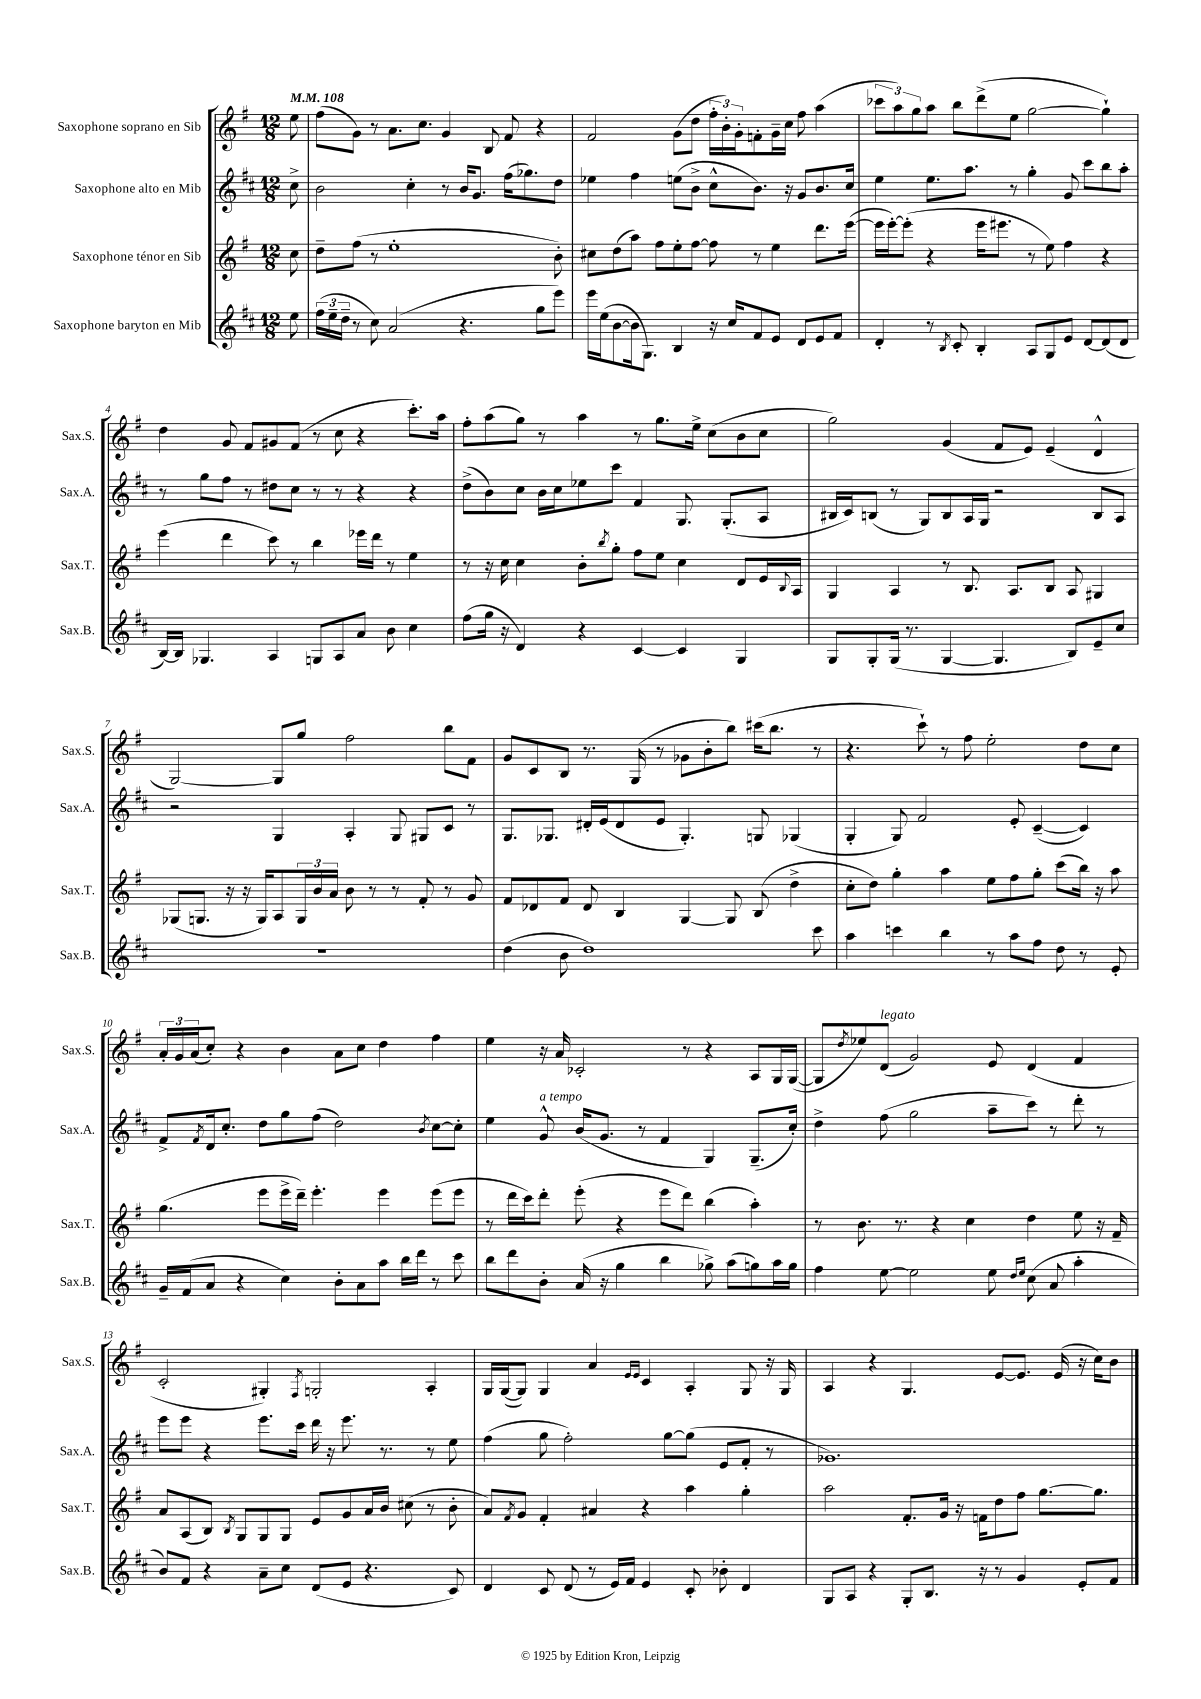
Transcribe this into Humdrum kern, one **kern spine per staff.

**kern	**kern	**kern	**kern
*part4	*part3	*part2	*part1
*staff4	*staff3	*staff2	*staff1
*I"Saxophone baryton en Mib	*I"Saxophone ténor en Sib	*I"Saxophone alto en Mib	*I"Saxophone soprano en Sib
*I'Sax.B.	*I'Sax.T.	*I'Sax.A.	*I'Sax.S.
*clefG2	*clefG2	*clefG2	*clefG2
*k[f#c#]	*k[f#]	*k[f#c#]	*k[f#]
*M12/8	*M12/8	*M12/8	*M12/8
*MM108	*MM108	*MM108	*MM108
=	=	=	=
8ee\	8cc\	8cc#^\	8ee\
=1	=1	=1	=1
(24ff#\LL	8dd~\L	2b\	(8ff#\L
24ee~\	.	.	.
24dd~\JJ	.	.	.
8r	(8ff#\J	.	8g\J)
8cc#\)	8r	.	8r
(2a/	1ee'	.	8.a\L
.	.	4cc#'\	.
.	.	.	8.cc\J
.	.	8r	4g/
4.r	.	16b/KL	.
.	.	8.g/J	.
.	.	.	8B/
.	.	(16ff#\KL	8f#/
.	.	8.gg-X\)	.
8gg\L	.	.	4r
8eee\J)	8b'\)	8dd\J	.
=2	=2	=2	=2
16eee\LL	8cc#X\L	4ee-X\	2f#/
(16ee\J	.	.	.
[8b\	(8dd\	.	.
16b\k]	8aa\J)	4ff#\	.
8.G\J)	.	.	.
.	8ff#\L	.	.
4B/	8ee'\	(8een\L	(8g\L
.	[8ff#\J	8b^\J	8dd\J
16r	8ff#\]	8cc#^^\L	24ff#'\LL
.	.	.	24b'\)
16cc#/KL	.	.	.
.	.	.	24g'\J
8f#/	8r	8.b\J)	8fn'\
8e/J	4ee\	.	16g~\L
.	.	16r	16cc\JJ
8d/L	.	8g/L	8ff#\
8e/	8.ddd\L	8.b/	(4aa\
8f#/J	.	.	.
.	([16eee\Jk	16cc#/Jk	.
=3	=3	=3	=3
4d'/	16eee\LL]	4ee\	12ccc-X\L
.	[16eee'\J)	.	.
.	.	.	12aa\)
.	(8eee'\J]	.	.
.	.	.	12gg\
8r	4r	8.ee\L	8aa\J
8qB/	.	.	.
8c#'/	.	.	8bb\L
.	.	8.aa\J	.
4B'/	16eee\KL	.	(8ddd^\
.	8.eee#X\J	.	.
.	.	8r	8ee\J
8A/L	8r	4gg'\	[2gg\
8G/	8ee\)	.	.
8e/J	4ff#\	8g/	.
[8d/L	.	8ccc#\L	.
(8d/]	4r	8bb\	4gg`\])
8d/J	.	8aa'\J	.
!!LO:LB:g=z
=4	=4	=4	=4
[16B/LL)	(4eee\	8r	4dd\
16B/JJ]	.	.	.
4.G-X/	.	8gg\L	.
.	4ddd\	8ff#\J	8g/
.	.	8r	8f#/L
4A/	8ccc\)	8dd#X\L	8g#X/
.	8r	8cc#\J	(8f#/J
8Gn/L	4bb\	8r	8r
8A/	.	8r	8cc\
8a/J	16eee-X\LL	4r	4r
.	16ddd\JJ	.	.
8b\	8r	.	.
4cc#\	4ee\	4r	8.ccc'\L)
.	.	.	16aa\Jk
=5	=5	=5	=5
(8ff#\L	8r	(8dd^\L	8ff#'\L
16gg\Jk	16r	8b\)	(8aa\
16r	16cc\	.	.
4d/)	4cc\	8cc#\J	8gg\J)
.	.	16b\LL	8r
.	.	16cc#\J	.
4r	8b'\L	8ee-X\	4aa\
.	8qbb/	.	.
.	8gg'\J	8ccc#\J	.
[4c#/	8ff#\L	4f#/	8r
.	8ee\J	.	8.gg\L
4c#/]	4cc\	8.G/	.
.	.	.	16ee^\Jk
.	.	.	(8cc\L
.	.	(8.G'/L	.
4G/	8d/L	.	8b\
.	16e/L	8A/J	8cc\J
.	8qqB/	.	.
.	16A/JJ	.	.
=6	=6	=6	=6
8G/L	4G/	16B#X/LL	2gg\)
.	.	16c#/J)	.
8G'/	.	(8Bn/J	.
(16G/Jk	4A/	8r	.
8.r	.	.	.
.	.	8G/L)	.
[4G/	8r	8B/	(4g/
.	8.B/	16A/L	.
.	.	16G/JJ	.
4.G/]	.	2r	8f#/L
.	8.A/L	.	.
.	.	.	8e/J)
.	8B/J	.	(4e~/
8B/L)	8A/	.	.
8e~/	4G#X/	8B/L	4d^^/
8cc#/J	.	8A/J	.
!!LO:LB:g=z
=7	=7	=7	=7
1.r	(8G-X/L	2r	[2G/)
.	8.Gn/J	.	.
.	16r	.	.
.	16r	.	.
.	16G/KL)	.	.
.	8A/	4G/	8G/L]
.	24G/L	.	8gg/J
.	24b/	.	.
.	24a/JJ	.	.
.	8b\	4A'/	2ff#\
.	8r	.	.
.	8r	8G/	.
.	8f#'/	8G#X/L	.
.	8r	8c#/J	8bb\L
.	8g/	8r	8f#\J
=8	=8	=8	=8
(4dd\	8f#/L	8.G/L	8g/L
.	8d-X/	.	8c/
.	.	8.G-X/J	.
8b\	8f#/J	.	8B/J
1dd)	8d-/	16d#X'/LL	8.r
.	.	(16e/J	.
.	4B/	8d#/	.
.	.	.	(16G/
.	.	8e/J	8r
.	[4G/	4.G-'/)	8g-X\L
.	.	.	8b'\
.	8G/]	.	8bb\J)
.	(8B/	8Gn/	(16ccc#X\KL
.	.	.	8.bb\J
.	4dd^\	(4G-X/	.
8ccc#\	.	.	8r
=9	=9	=9	=9
4aa\	8cc'\L	4G'/	4.r
.	8dd\J)	.	.
4cccn\	4gg'\	8G/)	.
.	.	2f#/	8ccc`\)
4bb\	4aa\	.	8r
.	.	.	8ff#\
8r	8ee\L	.	2ee'\
8aa\L	8ff#\	8e'/	.
8ff#\J	8gg'\J	([4c#~/	.
8dd\	(8ccc\L	.	.
8r	16bb\Jk)	4c#/])	8dd\L
.	16r	.	.
8e'/	8aa\	.	8cc\J
!!LO:LB:g=z
=10	=10	=10	=10
16g~/LL	(4.gg\	8f#^/L	24a'/LL
.	.	.	24g/
(16f#/J	.	.	.
.	.	.	(24a/J
.	.	8qf#/	.
8a/J	.	16d/k	8cc'/J)
.	.	8.cc#'/J	.
4r	.	.	4r
.	8eee\L	8dd\L	.
4cc#\)	16eee^\L	8gg\	4b\
.	16ddd~\JJ)	.	.
.	4.eee'\	(8ff#\J	.
8b'\L	.	2dd\)	8a\L
8a\	.	.	8cc\J
8aa\J	4eee\	.	4dd\
16bb\LL	.	.	.
16ddd\JJ	.	.	.
.	.	8qb/	.
8r	(8eee\L	[8cc#\L	4ff#\
8ccc#\	8eee\J	8cc#'\J]	.
=11	=11	=11	=11
8bb\L	8r	4ee\	4ee\
8ddd\	16ddd\LL	.	.
.	16ccc\J)	.	.
!	!	!LO:TX:a:i:t=a tempo	!
8b'\J	8ddd'\J	8g^^/	16r
.	.	.	16a/
(16a/	(8eee'\	(16b/KL	2c-X'/
16r	.	8.g/J	.
4gg\	4r	.	.
.	.	8r	.
4bb\	8eee\L	4f#/	.
.	8ddd\J)	.	8r
8gg-X^\)	(4bb\	4G/)	4r
(8aa\L	.	.	.
8ggn\)	4aa'\)	(8.G~/L	8A/L
16aa\L	.	.	16G/L
16gg\JJ	.	16cc#'/Jk)	([16G/JJ
=12	=12	=12	=12
4ff#\	8r	4dd^\	8G/L]
.	.	.	8qdd/
.	8.b\	.	8ee-X/)
!	!	!	!LO:TX:a:i:t=legato
[8ee\	.	(8ff#\	(8d/J
.	8.r	.	.
2ee\]	.	2gg\	2g/)
.	4r	.	.
.	4cc\	.	.
8ee\	.	8aa~\L	8e/
16qqdd/LL	.	.	.
16qqee/JJ	.	.	.
(8cc#\	4dd\	8ccc#\J)	(4d/
8a/	.	8r	.
4aa'\	8ee\	8ddd'\	4f#/
.	16r	8r	.
.	16f#~/	.	.
!!LO:LB:g=z
=13	=13	=13	=13
8b/L)	8a/L	8eee\L	2c'/
8f#/J	(8A/	8eee\J	.
4r	8B/J)	4r	.
.	8qB/	.	.
.	8G/L	.	.
8a~\L	8G/	8.eee\L	4G#X'/)
8cc#\J	8G/J	.	.
.	.	16ccc#\Jk	.
.	.	.	8qF#/
(8d/L	8e/L	16ddd\	2Gn'/
.	.	16r	.
8e/J	8g/	8.eee\	.
4.r	16a/L	.	.
.	16b/JJ	8.r	.
.	(8cc#X\	.	.
.	8r	8r	4A'/
8c#/)	8b'\	8ee\	.
=14	=14	=14	=14
4d/	8a/L)	(4ff#\	16G/LL
.	.	.	([16G/J
.	8qf#/	.	.
.	8g/J	.	8G/J])
8c#/	4f#'/	8gg\	4G/
(8d/	.	2ff#'\)	.
8r	4a#X/	.	4a/
16e/LL)	.	.	.
16f#/JJ	.	.	.
.	.	.	16qqe/LL
.	.	.	16qqe/JJ
4e/	4r	.	4c/
.	.	[8gg\L	.
8c#'/	4aa\	(8gg\J]	4A'/
8b-X'\	.	8e/L	.
4d/	4gg'\	8f#'/J	8G/
.	.	8r	16r
.	.	.	16G/
=15	=15	=15	=15
8G/L	2aa\	1.g-X)	4A/
8A/J	.	.	.
4r	.	.	4r
8G'/L	8.f#'/L	.	4.G/
8.B/J	.	.	.
.	16g/Jk	.	.
.	16r	.	.
16r	16fn\KL	.	.
8r	8dd\	.	[8e/L
4g/	8ff#\J	.	8.e/J]
.	[8.gg\L	.	.
.	.	.	(16e/
8e'/L	.	.	16r
.	8.gg\J]	.	16cc\KL)
8f#/J	.	.	8b\J
==	==	==	==
*-	*-	*-	*-
